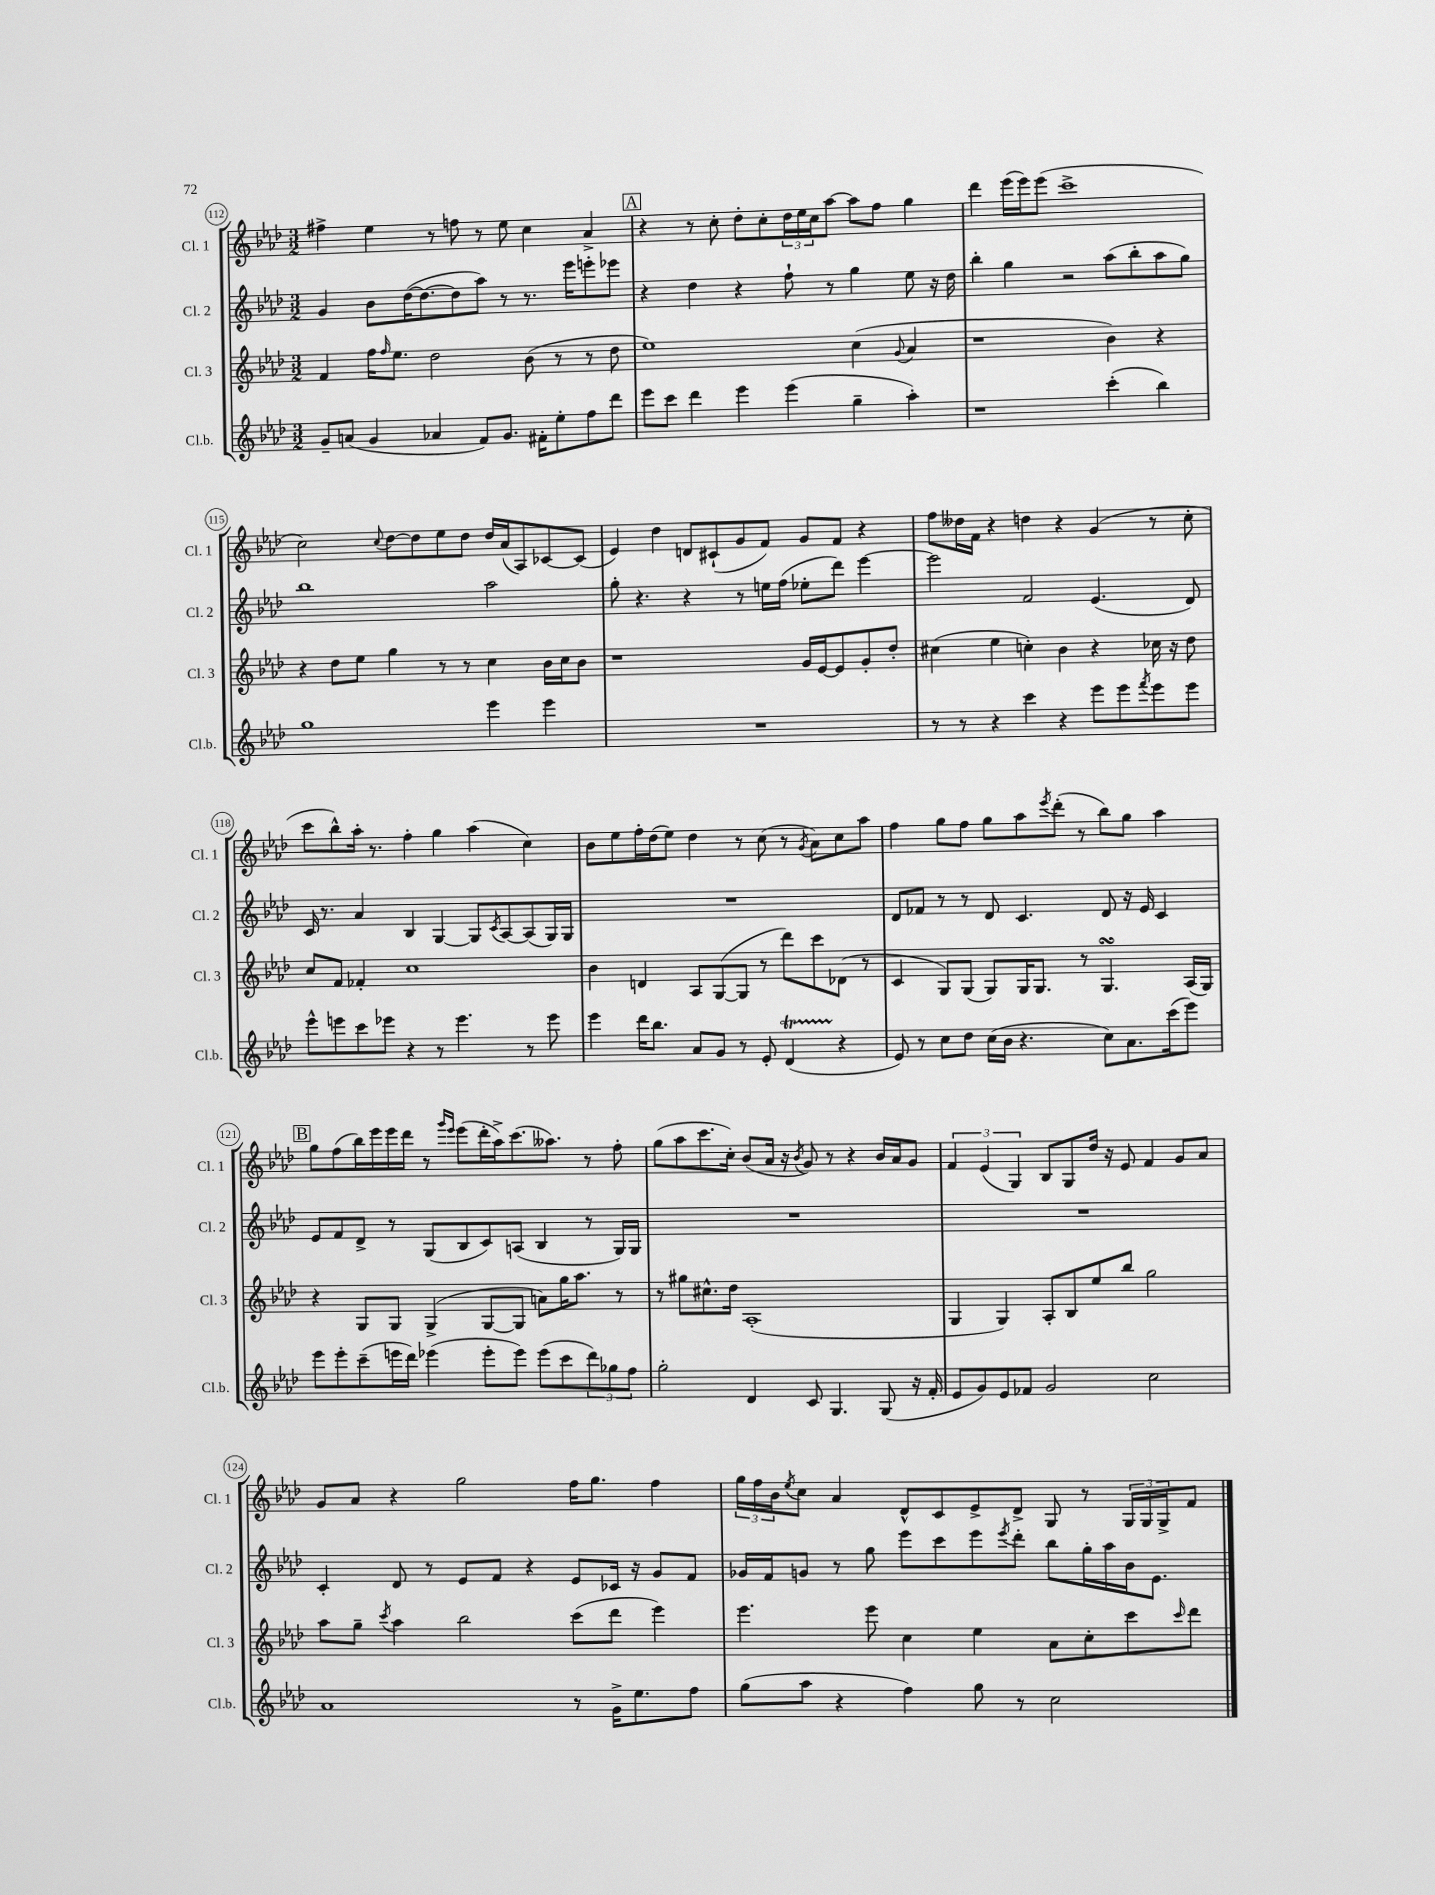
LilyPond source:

<<
\new StaffGroup <<
\new Staff = "s0" \with { instrumentName = "Cl. 1" shortInstrumentName = "Cl. 1" } {
    \clef treble \key aes \major \numericTimeSignature \time 3/2
    fis''4-> ees''4 r8 f''8 r8 ees''8 c''4 aes'4-> |
    \mark \markup { \box "A" } r4 r8 c''8-. des''8-. c''8-. \tuplet 3/2 { des''16 ees''16 c''16 } aes''8~ aes''8 f''8 g''4 |
    des'''4 ees'''16( ees'''16) ees'''8( c'''1-> |
    c''2) \appoggiatura { c''8 } des''8~ des''8 ees''8 des''8 des''16 aes'16( aes8) ces'8~ ces'8( |
    ees'4) des''4 d'8 cis'8-!( g'8 f'8) g'8 f'8 r4 |
    f''8 deses''16 f'16 r4 d''4 r4 g'4( r8 c''8-. |
    c'''8 bes''8-^) aes''16-. r8. f''4-. g''4 aes''4( c''4) |
    bes'8 ees''8 f''16-. des''16( ees''8) des''4 r8 c''8( r8 \acciaccatura { g'8 } aes'8) c''8 aes''8 |
    f''4 g''8 f''8 g''8 aes''8 \acciaccatura { ees'''8 } des'''8-.( r8 bes''8) g''8 aes''4 |
    \mark \markup { \box "B" } g''8 f''8( bes''16) ees'''16 ees'''16 des'''16 r8 \grace { g'''16 ees'''16 } ees'''8( des'''16-. aes''16->) c'''8.( aeses''8.) r8 f''8-. |
    g''8( aes''8 c'''8. c''16-.) bes'8( aes'16 r16 \acciaccatura { bes'8 } g'8) r8 r4 bes'16 aes'16 g'8 |
    \tuplet 3/2 { f'4 ees'4( g4) } bes8 g8 des''16 r16 ees'8 f'4 g'8 aes'8 |
    g'8 aes'8 r4 g''2 f''16 g''8. f''4 |
    \tuplet 3/2 { g''16 f''16 bes'16 } \acciaccatura { ees''8 } c''8 aes'4 des'8-^ c'8 ees'8-> des'8-> g8 r8 \tuplet 3/2 { g16 g16 g16-> } f'8 \bar "|." |
}
\new Staff = "s1" \with { instrumentName = "Cl. 2" shortInstrumentName = "Cl. 2" } {
    \clef treble \key aes \major \numericTimeSignature \time 3/2
    g'4 bes'8 des''16~( des''8.~ des''8 aes''8) r8 r8. ees'''16 e'''8-. ees'''8 |
    \mark \markup { \box "A" } r4 des''4 r4 f''8-! r8 g''4 ees''8 r16 des''16 |
    bes''4-. g''4 r2 aes''8( bes''8-. aes''8 g''8) |
    bes''1 aes''2 |
    g''8-. r4. r4 r8 e''16 f''16( ees''8-. des'''8) ees'''4~ |
    ees'''2 f'2 ees'4.( des'8) |
    c'16 r8. aes'4 bes4 g4~ g8 \acciaccatura { c'8 } aes8~ aes8( g16) g16 |
    R1. |
    des'8 fes'8 r8 r8 des'8 c'4. des'8 r16 ees'16 c'4 |
    \mark \markup { \box "B" } ees'8 f'8 des'8-> r8 g8( bes8 c'8) a8( bes4 r8 g16) g16 |
    R1. |
    R1. |
    c'4-. des'8 r8 ees'8 f'8 r4 ees'8 ces'16 r16 g'8 f'8 |
    ges'16 f'16 g'8 r8 g''8 ees'''8 c'''8 ees'''8 \acciaccatura { ees'''8 } des'''8-. bes''8 g''16-. aes''16 bes'16 ees'8. \bar "|." |
}
\new Staff = "s2" \with { instrumentName = "Cl. 3" shortInstrumentName = "Cl. 3" } {
    \clef treble \key aes \major \numericTimeSignature \time 3/2
    f'4 f''16 \grace { f''16 } ees''8. des''2 bes'8( r8 r8 des''8 |
    \mark \markup { \box "A" } ees''1) c''4( \appoggiatura { g'8 } aes'4 |
    r1 bes'4) r4 |
    r4 des''8 ees''8 g''4 r8 r8 c''4 bes'16 c''16 bes'8 |
    r1 g'16 ees'16~ ees'8 g'8-. des''8-. |
    cis''4( ees''4 c''4-.) bes'4 r4 ces''16 r16 des''8 |
    c''8 f'8 fes'4-. c''1 |
    bes'4 d'4 aes8 g8~( g8 r8 des'''8) c'''8 des'8( r8 |
    c'4 g8) g8( g8) g16 g8. r8 g4.\turn aes16( g16) |
    \mark \markup { \box "B" } r4 g8 g8 g4->( g8~ g8 a'8) g''16 aes''8. r8 |
    r8 gis''8 cis''8.-^ des''16 aes1-.( |
    g4 g4) aes8-. bes8 ees''8 bes''8 g''2 |
    aes''8 g''8-- \acciaccatura { c'''8 } aes''4 bes''2 c'''8( des'''8 ees'''4) |
    ees'''4. ees'''8 c''4 ees''4 aes'8 c''8-. c'''8 \grace { c'''16 } des'''8 \bar "|." |
}
\new Staff = "s3" \with { instrumentName = "Cl.b." shortInstrumentName = "Cl.b." } {
    \clef treble \key aes \major \numericTimeSignature \time 3/2
    g'8-- a'8( g'4 aes'4 f'8) g'8. fis'16-. ees''8-. f''8 des'''8 |
    \mark \markup { \box "A" } ees'''8 c'''8 des'''4 ees'''4 ees'''4( g''4-- aes''4-.) |
    r1 c'''4-.( bes''4) |
    g''1 ees'''4 ees'''4 |
    R1. |
    r8 r8 r4 c'''4 r4 ees'''8 ees'''8 \acciaccatura { f'''8 } ees'''8 ees'''8 |
    ees'''8-^ e'''8 c'''8 ees'''8 r4 r8 ees'''4. r8 ees'''8 |
    ees'''4 des'''16 bes''8. aes'8 g'8 r8 ees'8-. des'4\startTrillSpan( r4\stopTrillSpan |
    ees'8) r8 c''8 des''8 c''16( bes'16 r4. c''8) aes'8. c'''16( ees'''8) |
    \mark \markup { \box "B" } ees'''8 ees'''8-. c'''8--( e'''16 des'''16) ees'''4( ees'''8-. ees'''8) ees'''8( c'''8 \tuplet 3/2 { des'''8) ges''8 f''8 } |
    g''2-. des'4 c'8 g4. g8( r16 f'16-. |
    ees'8 g'8) ees'8 fes'8 g'2 c''2 |
    aes'1 r8 g'16-> ees''8. f''8 |
    g''8( aes''8 r4 f''4) g''8 r8 c''2 \bar "|." |
}
>>
>>
\layout { \context { \Score currentBarNumber = #112 \override BarNumber.stencil = #(make-stencil-circler 0.1 0.3 ly:text-interface::print) } }
